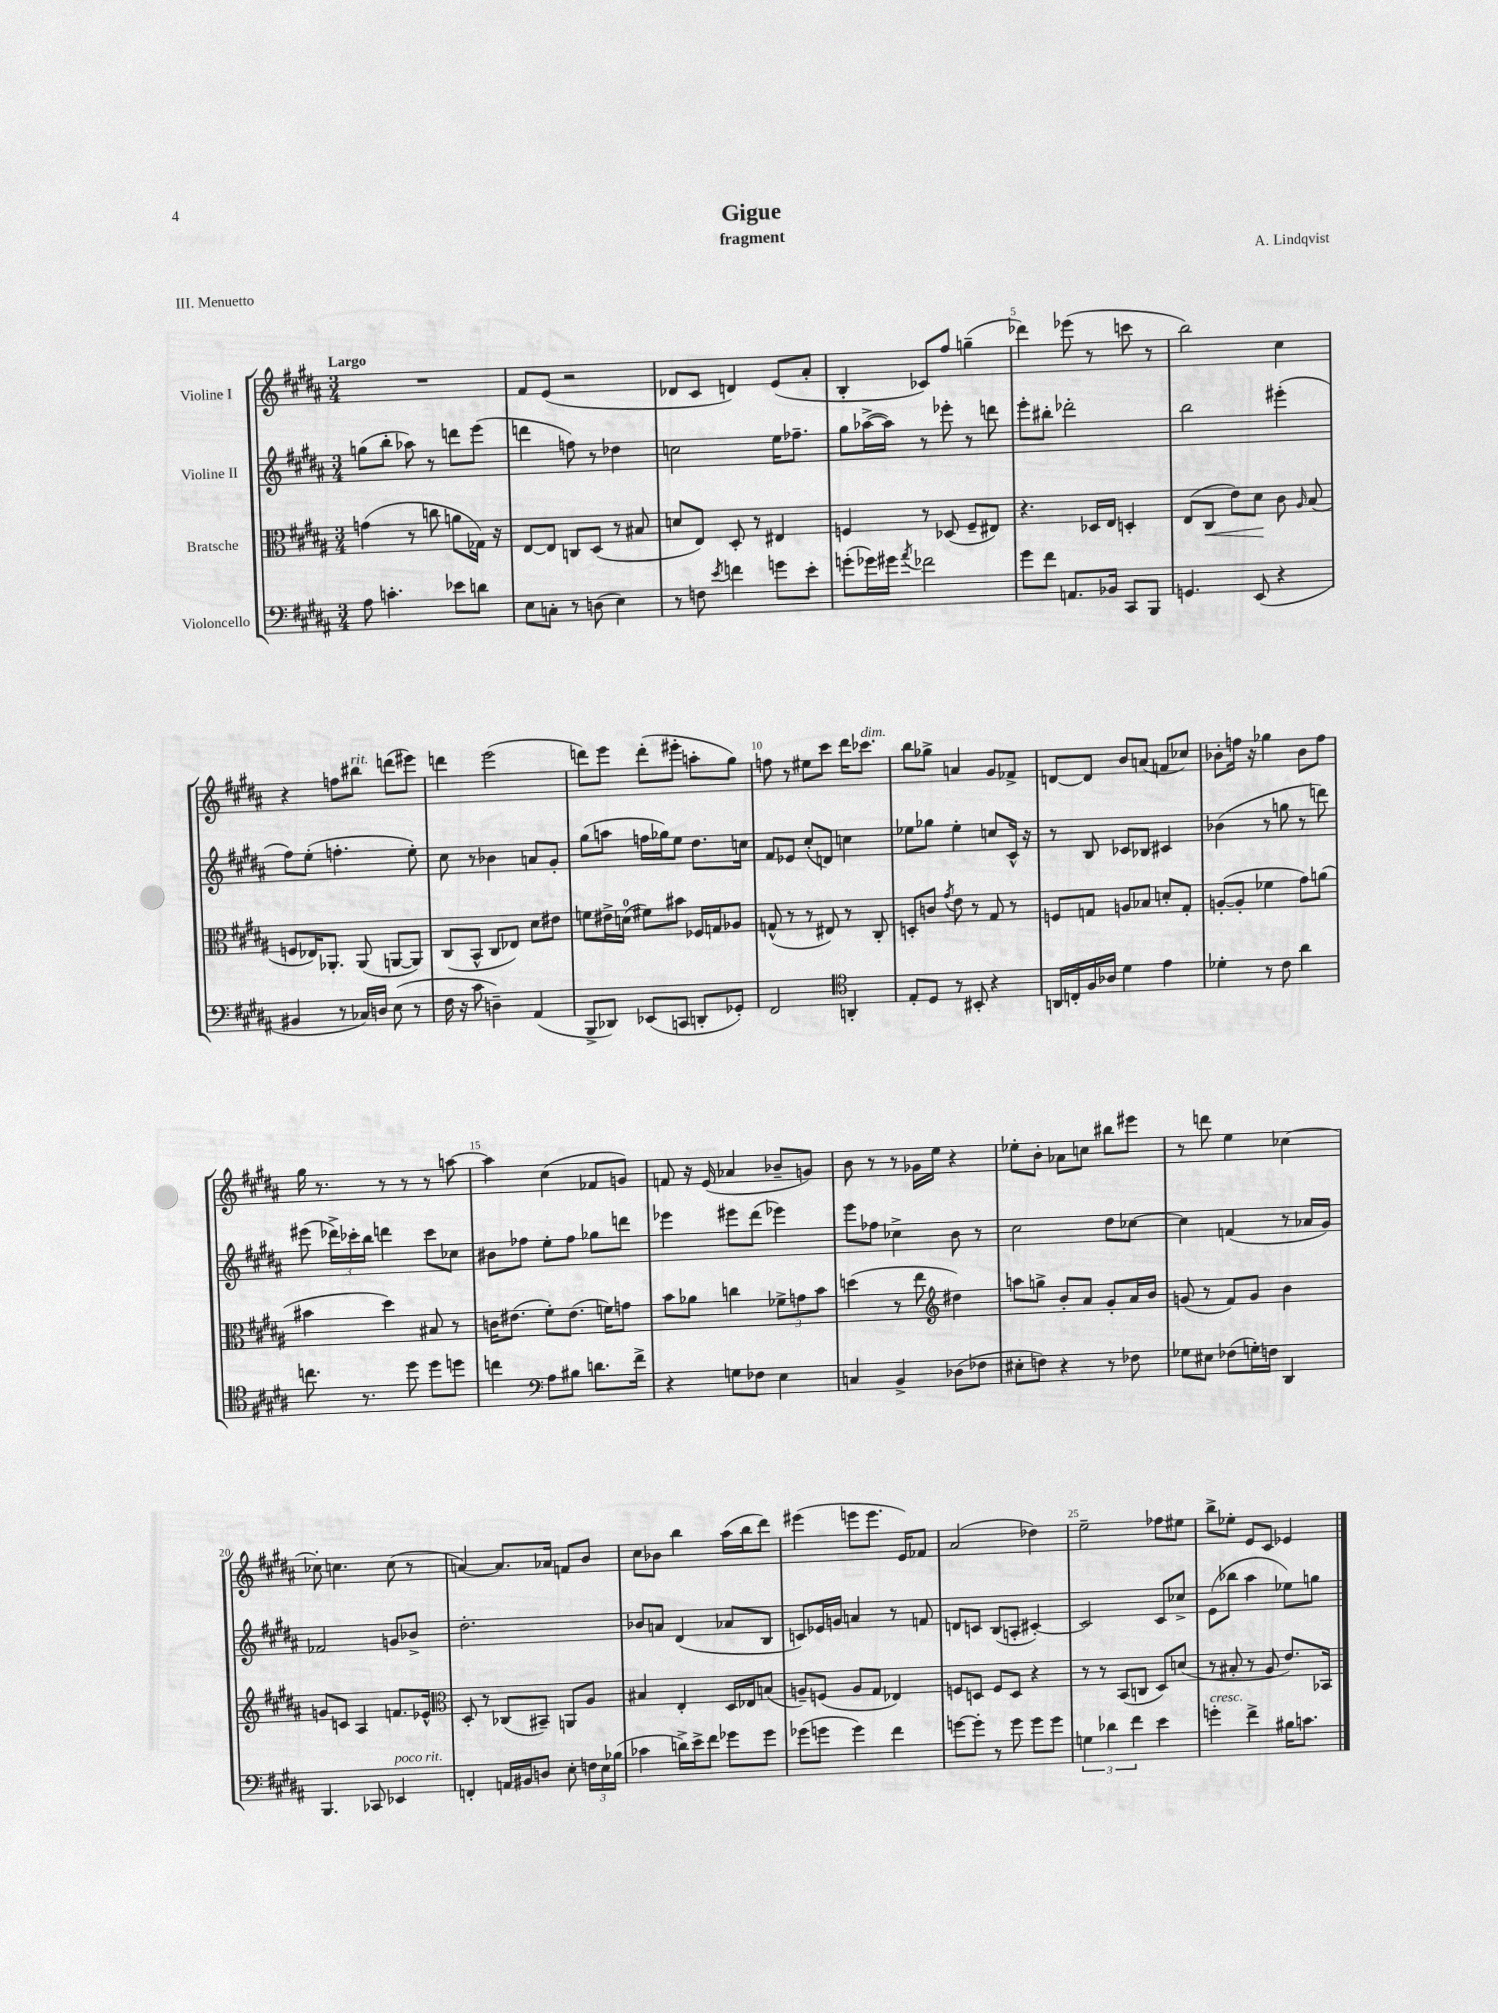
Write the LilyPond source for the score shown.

\header { title = "Gigue" composer = "A. Lindqvist" subtitle = "fragment" piece = "III. Menuetto" }
<<
\new StaffGroup <<
\new Staff = "s0" \with { instrumentName = "Violine I" } {
    \clef treble \key b \major \numericTimeSignature \time 3/4 \tempo "Largo"
    \autoBeamOff R2. |
    fis'8[ e'8]( r2 |
    des'8[ cis'8] d'4) e'8[( ais'8]-. |
    b4-. ces'8[) fis''8] g''4--( |
    des'''4) ees'''8( r8 c'''8 r8 |
    b''2) cis''4 |
    r4 f''8[ bis''8]^\markup { \italic "rit." } d'''8[( eis'''8]) |
    d'''4 e'''2( |
    d'''8[) e'''8] d'''8[-.( eis'''8]-. a''8[-. gis''8]) |
    f''8 r8 eis''8[ cis'''8] dis'''16[ ces'''8.]^\markup { \italic "dim." } |
    b''8[ ges''8]-> a'4 gis'8[ fes'8]-> |
    d'8[~ d'8] b'8[ a'8]( f'8[ ces''8]) |
    bes'8[-. f''16] r16 ges''4 bes'8[ f''8] |
    gis''16 r8. r8 r8 r8 a''8~ |
    a''4 cis''4( fes'8[ g'8]) |
    f'8 r16 e'16( aes'4 bes'8[-- g'8]) |
    b'8 r8 r8 ges'16[ e''16] r4 |
    ees''8[-. b'8]-. aes'8[ c''8] bis''8[ eis'''8] |
    r8 d'''8 e''4 ces''4~ |
    ces''8-. c''4. c''8( r8 |
    a'4~) a'8.[ aes'16] f'8[ b'8] |
    cis''8[ bes'8] b''4 ais''16[( b''16 dis'''8]) |
    eis'''4( e'''8[ e'''8.] e'16[) fes'8] |
    ais'2( des''4) |
    e''2-- fes''8[ eis''8] |
    b''8[-> ees''8]-. e'8[ cis'8] ees'4 \bar "|." |
}
\new Staff = "s1" \with { instrumentName = "Violine II" } {
    \clef treble \key b \major \numericTimeSignature \time 3/4
    \autoBeamOff g''8[( b''8]-. aes''8) r8 d'''8[ e'''8]( |
    d'''4 f''8) r8 des''4 |
    c''2 e''16[ fes''8.]-- |
    gis''8[ aes''16~->( aes''16]) r8 ees'''8-. r8 d'''8 |
    e'''8[-. bis''8]-. des'''2-. |
    b''2 eis'''4-.( |
    fis''8[) e''8]-.( f''4.-. e''8-.) |
    cis''8 r8 bes'4 a'8[ gis'8]-. |
    gis''8[( a''8] f''16[ ges''16) e''8] dis''8.[ c''16] |
    fis'8[ ees'8] cis''8[-.( d'8]) c''4 |
    ees''8[ ges''8] ees''4-. c''8[ cis'16]-^ r16 |
    r8 b8 ces'8[ bes8] cis'4 |
    bes'4( r8 g''8 r8 d'''8) |
    eis'''8( \tuplet 3/2 { des'''16[->) ces'''16-. b''16] } d'''4 ces'''8[ ces''8] |
    bis'8[ fes''8] e''8[-. fes''8] ges''8[ d'''8] |
    ees'''4 eis'''8[ dis'''8]( ees'''4) |
    e'''8[ fes''8] ces''4-> b'8 r8 |
    cis''2 dis''8[ ces''8]~ |
    ces''4 f'4( r8 aes'16[ gis'16]) |
    fes'2 g'8[ bes'8]-> |
    dis''2.-. |
    bes'8[ a'8] dis'4( aes'8[ b8] |
    c'8[) ees'16 g'16] a'4 r8 f'8 |
    d'8[ c'8] b8[( a8]-. cis'4~-.) |
    cis'2 cis'8[ ces''8]-> |
    e'8[( bes''8] ais''4 ees''8[) g''8] \bar "|." |
}
\new Staff = "s2" \with { instrumentName = "Bratsche" } {
    \clef alto \key b \major \numericTimeSignature \time 3/4
    \autoBeamOff g'4( r8 c''8 a'8[ ges16]) r16 |
    e8[~ e8] c8[ dis8]( r8 bis8 |
    d'8[ e8]) dis8-. r8 eis4 |
    f4 r8 des8( f8[-- eis8]) |
    r4. des16[ e16] d4-. |
    e8[( cis8]\< e'8[) dis'8]\! cis'8 \grace { ais16 } b8( |
    f8[ ees16) aes,8.]-. aes,8( a,8[~ a,8]) |
    cis8[( b,8]-^ cis8[ ees8]) dis'8[ eis'8] |
    f'8[ eis'16-> d'16]-0( fis'8[) bis'8] fes16[ g16 aes8] |
    g8-^( r8 r8 eis8) r8 cis8-. |
    d8[-. c'8] \acciaccatura { gis'8 } e'8 r8 gis8 r8 |
    f8[ g8] a8[ bes8] d'8[-. g8]-. |
    a8[~-.( a8]-. fes'4 gis'8[) a'8]( |
    bis'4 dis''4) bis8 r8 |
    c'16[ eis'8.]( fis'8[-.) eis'8.]( f'16[) g'8] |
    b'8[ aes'8] c''4 \tuplet 3/2 { fes'8[-> g'8 b'8] } |
    d''4( r8 e''8 \clef treble dis''4) |
    a''8[ g''8]-> b'8[-. ais'8] gis'8[-. ais'16 b'16] |
    g'8( r8 fis'8[) g'8] b'4 |
    g'8[ c'8] ais4 f'8.[ ees'16]-^ |
    \clef alto dis8-. r8 ces8[( bis,8]--) a,8[ ais8] |
    bis4 e4-. dis16[ ees16 b8]( |
    a8[--) f8]( a8[ gis8] ees4) |
    f8[ d8] f8[ d8] r4 |
    r8 r8 b,8[( c8] dis8[) d'8]( |
    r8 bis8-. r8 ais8 e'8.[) bes,16] \bar "|." |
}
\new Staff = "s3" \with { instrumentName = "Violoncello" } {
    \clef bass \key b \major \numericTimeSignature \time 3/4
    \autoBeamOff ais8 c'4.-. ees'8[ d'8] |
    e8[ c8]-. r8 d8( e4) |
    r8 f8 \acciaccatura { e'8 } f'4 g'8[ e'8]-. |
    g'8[-.( ges'16) gis'16] \acciaccatura { ais'8 } fes'2 |
    gis'8[ fis'8] a,8.[ bes,16] cis,8[ b,,8] |
    g,4. e,8( r4 |
    bis,4 r8 ces16[) d16] e8( r8 |
    fis16 r16 cis'8 d4--) ais,4( |
    b,,8[-> des,8]) ees,8[( c,8] d,8[-. ges,8]-.) |
    fis,2 \clef tenor a,4-. |
    e8[-. dis8] r8 bis,8-. r4 |
    a,16[ c16-. fis16 aes16] dis'4 e'4 |
    des'4-. r8 cis'8 ais'4 |
    c''8. r8. dis''8 dis''8[ d''8] |
    c''4 \clef bass ais8[ bis8] d'8.[ fis'16]-> |
    r4 g8[ fes8] e4 |
    c4 b,4-> des8[( fes8] |
    eis8[-. f8]) r4 r8 fes8 |
    ges8[ eis8] fes8[( g16-.) f16] dis,4 |
    b,,4. ces,8 ees,4^\markup { \italic "poco rit." } |
    f,4-. a,16[ bis,16 d8] e8-. \tuplet 3/2 { f16[ e16 bes16]( } |
    ces'4 d'16[->) e'16-> fis'8] ges'8[ ges'8] |
    ges'8[( g'8] g'4) fis'4 |
    g'8[~ g'8]-. r8 g'8 g'8[ g'8] |
    \tuplet 3/2 { g4 des'4 fis'4 } e'4 |
    g'4-.^\markup { \italic "cresc." } fis'4-> bis16[ c'8.] \bar "|." |
}
>>
>>
\layout { \context { \Score \override BarNumber.break-visibility = ##(#f #t #t) barNumberVisibility = #(every-nth-bar-number-visible 5) } }
